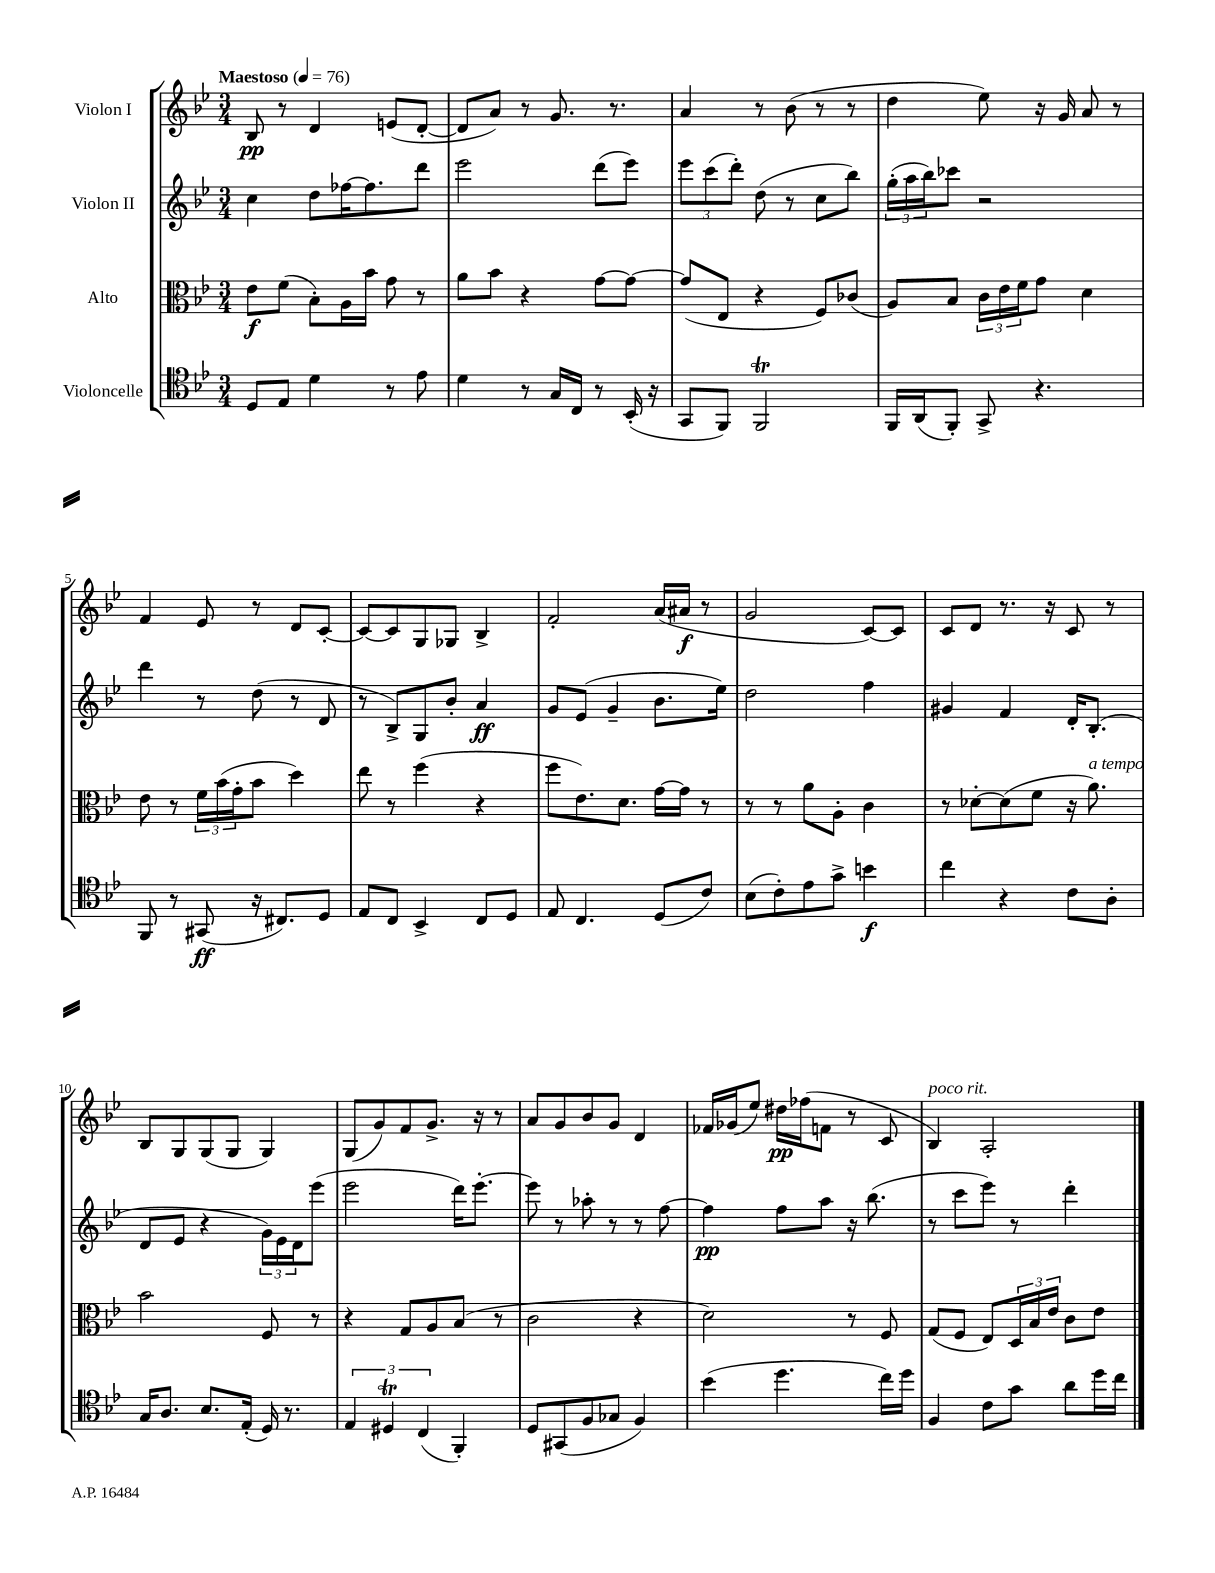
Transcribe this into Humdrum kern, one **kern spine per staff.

**kern	**kern	**kern	**kern
*staff4	*staff3	*staff2	*staff1
*clefC4	*clefC3	*clefG2	*clefG2
*k[b-e-]	*k[b-e-]	*k[b-e-]	*k[b-e-]
*M3/4	*M3/4	*M3/4	*M3/4
*MM76	*MM76	*MM76	*MM76
8D	8e-	4cc	8B-
8E-	(8f	.	8r
4d	8B-')	8dd	4d
.	16A	[16ff-	.
.	16b-	8.ff-]	.
8r	8g	.	(8e
8e-	8r	8ddd	[8d'
=	=	=	=
4d	8a	2eee-	8d]
.	8b-	.	8a)
8r	4r	.	8r
16G	.	.	8.g
16C	.	.	.
8r	[8g	(8ddd	.
.	.	.	8.r
(16BB-'	8g_	8eee-)	.
16r	.	.	.
=	=	=	=
8GG	(8g]	12eee-	4a
.	.	(12ccc	.
8FF)	8E-	.	.
.	.	12ddd')	.
2FF	4r	(8dd	8r
.	.	8r	(8b-
.	8F)	8cc	8r
.	(8c-	8bb-)	8r
=	=	=	=
16FF	8A)	(24gg'	4dd
.	.	24aa	.
(16AA	.	.	.
.	.	24bb-)	.
8FF')	8B-	8ccc-	.
8GG^	24c	2r	8ee-)
.	24e-	.	.
.	24f	.	.
4.r	8g	.	16r
.	.	.	16g
.	4d	.	8a
.	.	.	8r
=	=	=	=
8FF	8e-	4ddd	4f
8r	8r	.	.
(8GG#	24f	8r	8e-
.	(24b-	.	.
.	24g'	.	.
16r	8b-	(8dd	8r
8.C#)	.	.	.
.	4dd)	8r	8d
8D	.	8d	[8c'
=	=	=	=
8E-	8ee-	8r	8c_
8C	8r	8B-^)	8c]
4BB-^	(4ff	8G	8G
.	.	8b-'	8G-
8C	4r	4a	4B-^
8D	.	.	.
=	=	=	=
8E-	8ff	8g	2f'
4.C	8.e-)	(8e-	.
.	.	4g~	.
.	8.d	.	.
(8D	[16g	8.b-	(16a
.	16g]	.	16a#
8c)	8r	.	8r
.	.	16ee-)	.
=	=	=	=
(8B-	8r	2dd	2g
8c')	8r	.	.
8e-	8a	.	.
8g^	8A'	.	.
4b	4c	4ff	[8c)
.	.	.	8c]
=	=	=	=
4cc	8r	4g#	8c
.	[8d-'	.	8d
4r	(8d-]	4f	8.r
.	8f	.	.
.	.	.	16r
8c	16r	16d'	8c
.	8.a)	(8.B-'	.
8A'	.	.	8r
=	=	=	=
16G	2b-	8d	8B-
8.A	.	.	.
.	.	8e-	8G
8.B-	.	4r	(8G
.	.	.	8G
(16E-'	.	.	.
16D)	8F	24g)	4G)
.	.	24e-	.
8.r	.	.	.
.	.	24d	.
.	8r	(8eee-	.
=	=	=	=
6E-	4r	2eee-	(8G
.	.	.	8g)
6D#	.	.	.
.	8G	.	8f
(6C	.	.	.
.	8A	.	8.g^
4FF')	(8B-	16ddd)	.
.	.	[8.eee-'	16r
.	8r	.	8r
=	=	=	=
8D	2c	8eee-]	8a
(8GG#	.	8r	8g
8F	.	8aa-'	8b-
8G-	.	8r	8g
4F)	4r	8r	4d
.	.	[8ff	.
=	=	=	=
(4b-	2d)	4ff]	16f-
.	.	.	(16g-
.	.	.	8ee-)
4.dd	.	8ff	16dd#
.	.	.	(16ff-
.	.	8aa	8f
.	8r	16r	8r
.	.	(8.bb-	.
16cc)	8F	.	8c
16dd	.	.	.
=	=	=	=
4F	(8G	8r	4B-)
.	8F	8ccc	.
8c	8E-)	8eee-)	2A'
8g	24D	8r	.
.	24B-	.	.
.	24e-	.	.
8a	8c	4ddd'	.
16dd	8e-	.	.
16cc	.	.	.
==	==	==	==
*-	*-	*-	*-
